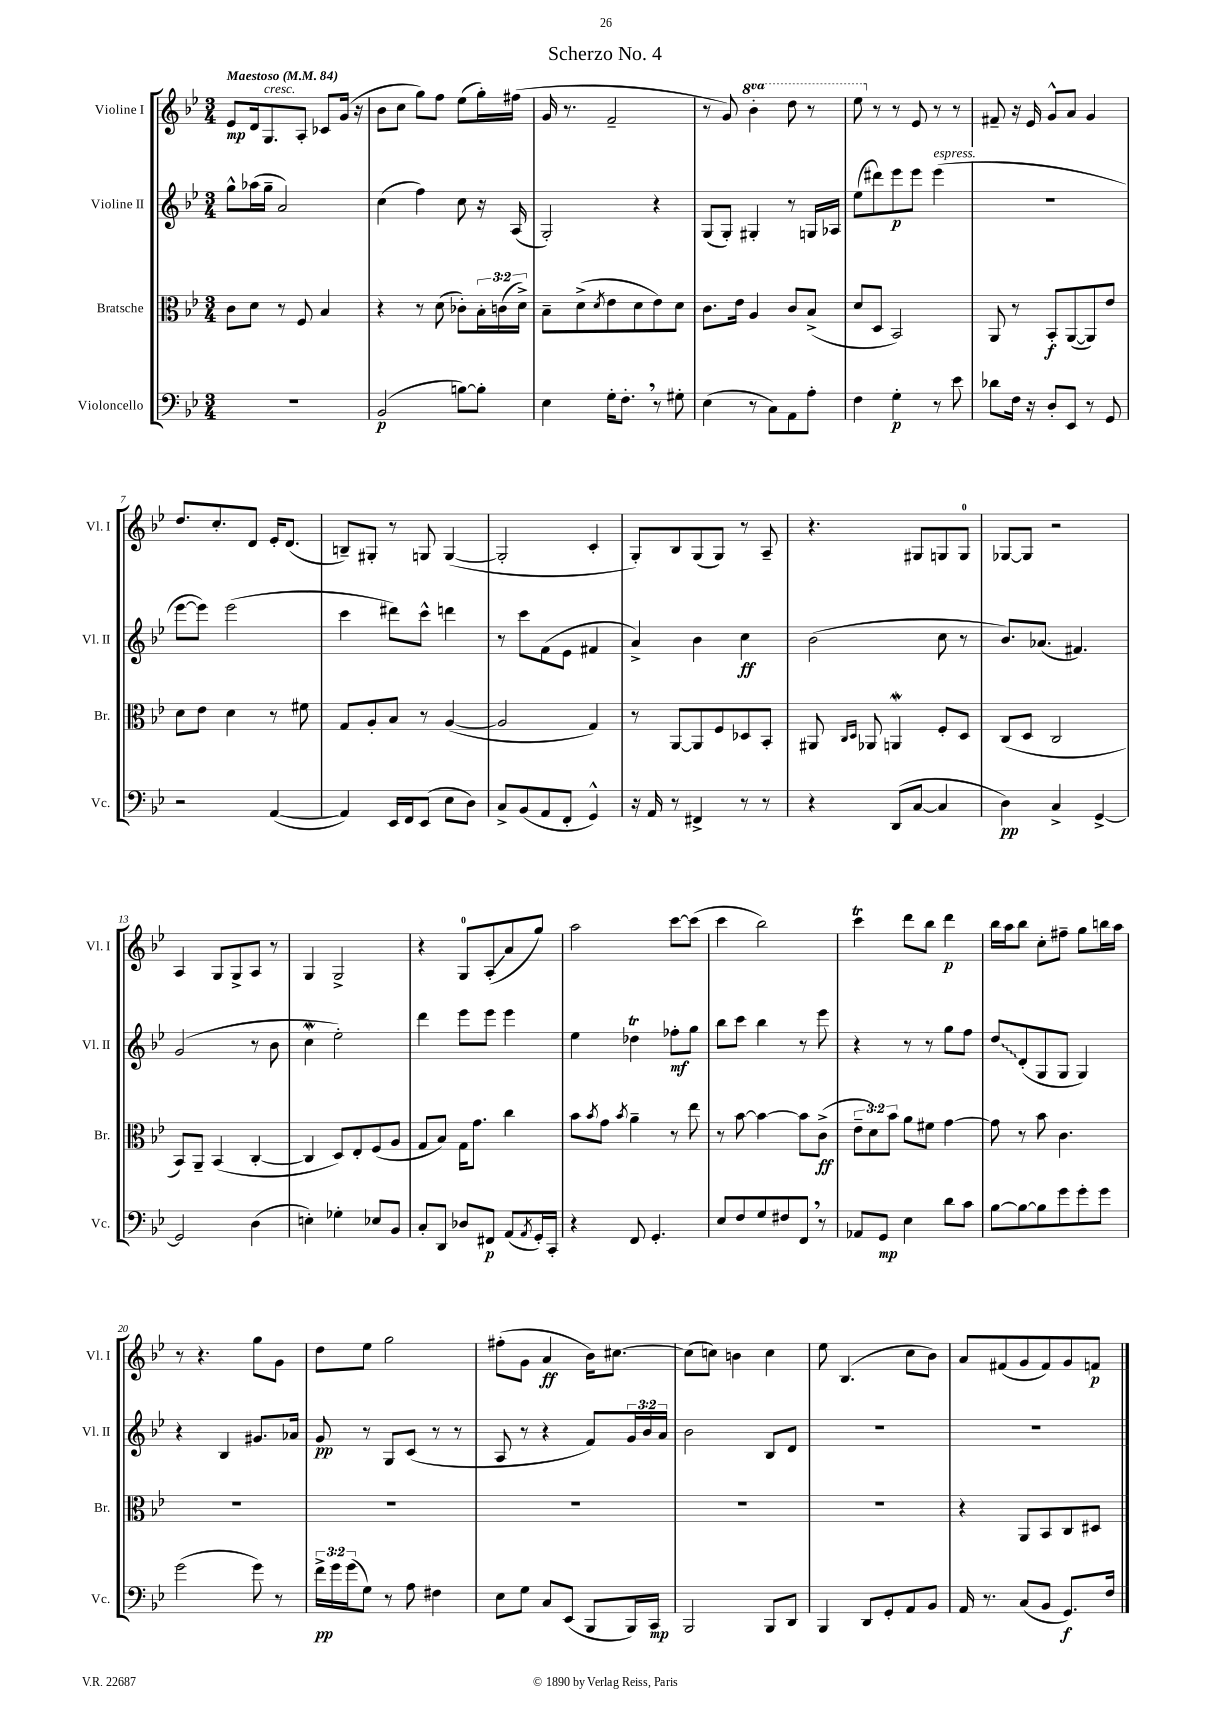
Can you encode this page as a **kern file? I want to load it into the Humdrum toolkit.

**kern	**kern	**kern	**kern
*staff4	*staff3	*staff2	*staff1
*clefF4	*clefC3	*clefG2	*clefG2
*k[b-e-]	*k[b-e-]	*k[b-e-]	*k[b-e-]
*M3/4	*M3/4	*M3/4	*M3/4
*MM84	*MM84	*MM84	*MM84
2.r	8c	8gg^^	8e-
.	8d	(16aa-	16d
.	.	16gg~	8.G
.	8r	2a)	.
.	8F	.	8A'
.	4B-	.	8c-
.	.	.	(16g
.	.	.	16r
=	=	=	=
(2BB-	4r	(4cc	8b-
.	.	.	8cc
.	8r	4ff)	8gg)
.	(8d	.	8ff
[8B)	8c-')	8cc	(8ee-
8B']	24B-'	16r	16gg')
.	(24c	.	.
.	.	(16A	(16ff#
.	24d^)	.	.
=	=	=	=
4E-	8B-~	2G')	16g
.	.	.	8.r
.	(8d^	.	.
.	8qd	.	.
16G'	8e-	.	2f~
8.F'	.	.	.
.	8d	.	.
8r	8e-)	4r	.
8G#'	8d	.	.
=	=	=	=
(4E-	8.c	(8G	8r
.	.	8G')	8g)
.	16e-	.	.
8r	4A	4G#'	4bb-'
8C)	.	.	.
8AA	8c	8r	8ddd
8A'	(8B-^	16G	8r
.	.	16A-	.
=	=	=	=
4F	8d	(8ee-	8eee-
.	8D	8ddd#)	8r
4G'	2BB-)	8eee-	8r
.	.	8eee-	8e-
8r	.	(4eee-	8r
8e-	.	.	8r
=	=	=	=
8d-	8AA	2.r	8f#~
16F	8r	.	16r
16r	.	.	16e-
8D'	8BB-'	.	8g^^
8EE-	([8AA	.	8a
8r	8AA])	.	4g
8GG	8e-	.	.
=	=	=	=
2r	8d	[8eee-	8.dd
.	8e-	8eee-])	.
.	.	.	8.cc'
.	4d	(2eee-	.
.	.	.	8d
([4AA	8r	.	16e-'
.	.	.	(8.d
.	8f#	.	.
=	=	=	=
4AA])	8G	4ccc	8B~)
.	8A'	.	8G#'
16EE-	8B-	8ddd#)	8r
16FF	.	.	.
(8EE-	8r	8ccc^^	8G
8E-	([4A	4ddd	([4G
8D)	.	.	.
=	=	=	=
8C^	2A]	8r	2G']
(8BB-	.	8ccc	.
8AA	.	(8f	.
8FF'	.	8e-	.
4GG^^)	4G)	4f#	4c'
=	=	=	=
16r	8r	4a^)	8G')
16AA	.	.	.
8r	[8AA	.	8B-
4FF#^	8AA]	4b-	(8G
.	8F	.	8G)
8r	8D-	4cc	8r
8r	8BB-'	.	8A~
=	=	=	=
4r	8AA#	(2b-	4.r
.	16qqC	.	.
.	16qqD	.	.
.	8AA-	.	.
(8DD	4AA	.	.
[8C	.	.	8G#
4C]	8F'	8cc	8G
.	8D	8r	8G
=	=	=	=
4D)	(8C	8.b-)	[8G-
.	8D	.	8G-]
.	.	(8.a-	.
4C^	2C	.	2r
.	.	4.f#)	.
[4GG^	.	.	.
=	=	=	=
2GG]	8BB-)	(2g	4A
.	8AA~	.	.
.	(4BB-	.	8G
.	.	.	8G^
(4D	[4C'	8r	8A
.	.	8b-	8r
=	=	=	=
4E')	4C]	4cc	4G
4G-'	8D)	2ee-')	2G^
.	8E-'	.	.
8E-	(8F	.	.
8BB-	8A	.	.
=	=	=	=
8C'	8G	4ddd	4r
8DD	8B-)	.	.
8D-	16G	8eee-	8G
.	8.g	.	.
8FF#	.	8eee-	(8A'
(8AA	4cc	4eee-	8a
8qAA	.	.	.
16GG')	.	.	8gg)
16CC'	.	.	.
=	=	=	=
4r	8b-	4ee-	2aa
.	8qb-	.	.
.	8g	.	.
.	8qb-	.	.
8FF	4a~	4dd-	.
4.GG'	.	.	.
.	8r	8ff-'	[8ccc
.	8ee-	8gg	(8ccc]
=	=	=	=
8E-	8r	8bb-	4ccc
8F	[8b-	8ccc	.
8G	4b-_	4bb-	2bb-)
8F#	.	.	.
8FF	8b-]	8r	.
8r	(8c^	8eee-	.
=	=	=	=
8AA-	12e-~	4r	4ccc
.	12d)	.	.
8GG	.	.	.
.	12b-	.	.
4E-	8a	8r	8ddd
.	8f#	8r	8bb-
8d	[4g	8gg	4ddd
8c	.	8ff	.
=	=	=	=
[8B-	8g]	8dd	16bb-
.	.	.	16aa
8B-_	8r	(8d'	8bb-
8B-]	8b-	8G	8cc'
8g	4.c	8G	8ff#~
8g'	.	4G)	8gg
8g	.	.	16bb
.	.	.	16aa
=	=	=	=
(2g	2.r	4r	8r
.	.	.	4.r
.	.	4B-	.
8g)	.	8.g#	8gg
8r	.	.	8g
.	.	16a-	.
=	=	=	=
24f^	2.r	8g	8dd
24g	.	.	.
(24g	.	.	.
8G)	.	8r	8ee-
8r	.	8G	2gg
8A	.	(8c	.
4F#	.	8r	.
.	.	8r	.
=	=	=	=
8E-	2.r	8A	(8ff#'
8G	.	8r	8g
8C	.	4r	4a
(8EE-	.	.	.
8BBB-	.	8f)	16b-)
.	.	.	[8.cc#
16BBB-)	.	24g	.
.	.	24b-	.
16CC	.	.	.
.	.	24a	.
=	=	=	=
2BBB-	2.r	2b-	(8cc#]
.	.	.	8cc)
.	.	.	4b
8BBB-	.	8B-	4cc
8DD	.	8d	.
=	=	=	=
4BBB-	2.r	2.r	8ee-
.	.	.	(4.B-
8DD	.	.	.
8GG'	.	.	.
8AA	.	.	8cc
8BB-	.	.	8b-)
=	=	=	=
16AA	4r	2.r	8a
8.r	.	.	.
.	.	.	(8f#
(8C	8AA	.	8g
8BB-	8BB-	.	8f#)
8.GG)	8C	.	8g
.	8D#	.	8f
16F	.	.	.
==	==	==	==
*-	*-	*-	*-
